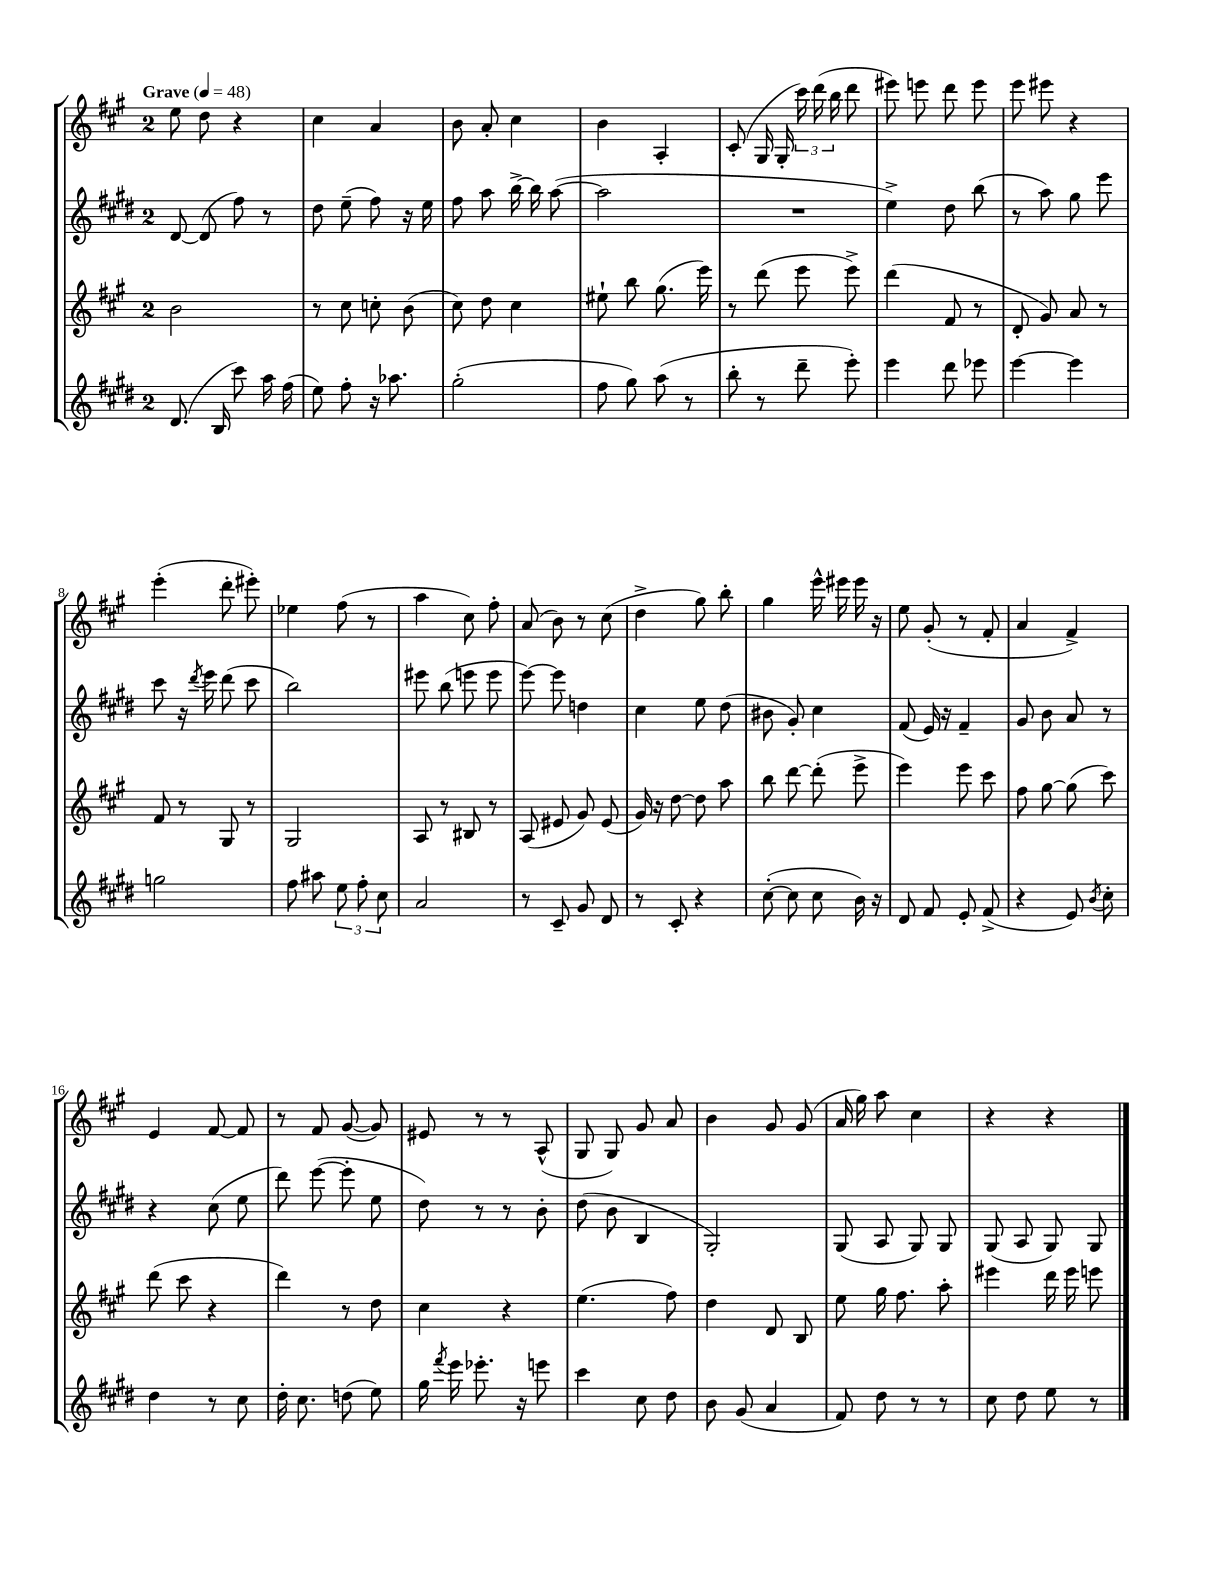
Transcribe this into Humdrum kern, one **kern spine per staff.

**kern	**kern	**kern	**kern
*staff4	*staff3	*staff2	*staff1
*clefG2	*clefG2	*clefG2	*clefG2
*k[f#c#g#d#]	*k[f#c#g#]	*k[f#c#g#d#]	*k[f#c#g#]
*M2/4	*M2/4	*M2/4	*M2/4
*MM48	*MM48	*MM48	*MM48
(8.d#/	2b\	[8d#/	8ee\
.	.	(8d#/]	8dd\
16B/	.	.	.
8ccc#\)	.	8ff#\)	4r
16aa\	.	8r	.
(16ff#\	.	.	.
=	=	=	=
8ee\)	8r	8dd#\	4cc#\
8ff#'\	8cc#\	(8ee~\	.
16r	8cc'\	8ff#\)	4a/
8.aa-\	.	.	.
.	(8b\	16r	.
.	.	16ee\	.
=	=	=	=
(2gg#'\	8cc#\)	8ff#\	8b\
.	8dd\	8aa\	8a'/
.	4cc#\	[16bb^\	4cc#\
.	.	16bb\]	.
.	.	([8aa\	.
=	=	=	=
8ff#\	8ee#`\	2aa\]	4b\
8gg#\)	8bb\	.	.
(8aa\	(8.gg#\	.	4A'/
8r	.	.	.
.	16eee\)	.	.
=	=	=	=
8bb'\	8r	2r	(8c#'/
8r	(8ddd\	.	16G#/
.	.	.	16G#'/
8ddd#~\	8eee\	.	24ccc#\)
.	.	.	(24ddd\
.	.	.	24bb\
8eee'\)	8eee^\)	.	8ddd\
=	=	=	=
4eee\	(4ddd\	4ee^\)	8eee#\)
.	.	.	8eee\
8ddd#\	8f#/	8dd#\	8ddd\
8eee-\	8r	(8bb\	8eee\
=	=	=	=
[4eee\	8d'/	8r	8eee\
.	8g#/)	8aa\)	8eee#\
4eee\]	8a/	8gg#\	4r
.	8r	8eee\	.
=	=	=	=
2gg\	8f#/	8ccc#\	(4eee'\
.	8r	16r	.
.	.	8qddd#/	.
.	.	16eee\	.
.	8G#/	(8ddd#\	8ddd'\
.	8r	8ccc#\	8eee#'\)
=	=	=	=
8ff#\	2G#/	2bb\)	4ee-\
8aa#\	.	.	.
12ee\	.	.	(8ff#\
12ff#'\	.	.	.
.	.	.	8r
12cc#\	.	.	.
=	=	=	=
2a/	8A/	8eee#\	4aa\
.	8r	(8bb\	.
.	8B#/	8eee\	8cc#\)
.	8r	8eee\	8ff#'\
=	=	=	=
8r	(8A/	[8eee\)	(8a/
8c#~/	8e#/	8eee\]	8b\)
8g#/	8g#/)	4dd\	8r
8d#/	(8e#/	.	(8cc#\
=	=	=	=
8r	16g#/)	4cc#\	4dd^\
.	16r	.	.
8c#'/	[8dd\	.	.
4r	8dd\]	8ee\	8gg#\)
.	8aa\	(8dd#\	8bb'\
=	=	=	=
([8cc#'\	8bb\	8b#\	4gg#\
8cc#\]	[8ddd\	8g#'/)	.
8cc#\	(8ddd'\]	4cc#\	16eee^^\
.	.	.	16eee#\
16b\)	8eee^\	.	16eee#\
16r	.	.	16r
=	=	=	=
8d#/	4eee\)	(8f#/	8ee\
8f#/	.	16e/)	(8g#'/
.	.	16r	.
8e'/	8eee\	4f#~/	8r
(8f#^/	8ccc#\	.	8f#'/
=	=	=	=
4r	8ff#\	8g#/	4a/
.	[8gg#\	8b\	.
8e/)	(8gg#\]	8a/	4f#^/)
8qb/	.	.	.
8cc#'\	8ccc#\)	8r	.
=	=	=	=
4dd#\	(8ddd\	4r	4e/
.	8ccc#\	.	.
8r	4r	(8cc#\	[8f#/
8cc#\	.	8ee\	8f#/]
=	=	=	=
16dd#'\	4ddd\)	8ddd#\)	8r
8.cc#\	.	.	.
.	.	([8eee\	8f#/
(8dd\	8r	8eee'\]	([8g#/
8ee\)	8dd\	8ee\	8g#/])
=	=	=	=
16gg#\	4cc#\	8dd#\)	8e#/
8qfff#/	.	.	.
16eee\	.	.	.
8.eee-'\	.	8r	8r
.	4r	8r	8r
16r	.	.	.
8eee\	.	8b'\	(8A^^/
=	=	=	=
4ccc#\	(4.ee\	(8dd#\	8G#/
.	.	8b\	8G#/)
8cc#\	.	4B/	8g#/
8dd#\	8ff#\)	.	8a/
=	=	=	=
8b\	4dd\	2G#'/)	4b\
(8g#/	.	.	.
4a/	8d/	.	8g#/
.	8B/	.	(8g#/
=	=	=	=
8f#/)	8ee\	(8G#/	16a/
.	.	.	16gg#\)
8dd#\	16gg#\	8A/	8aa\
.	8.ff#\	.	.
8r	.	8G#/)	4cc#\
8r	8aa'\	8G#/	.
=	=	=	=
8cc#\	4eee#\	(8G#/	4r
8dd#\	.	8A/	.
8ee\	16ddd\	8G#/)	4r
.	16eee#\	.	.
8r	8eee\	8G#/	.
==	==	==	==
*-	*-	*-	*-
